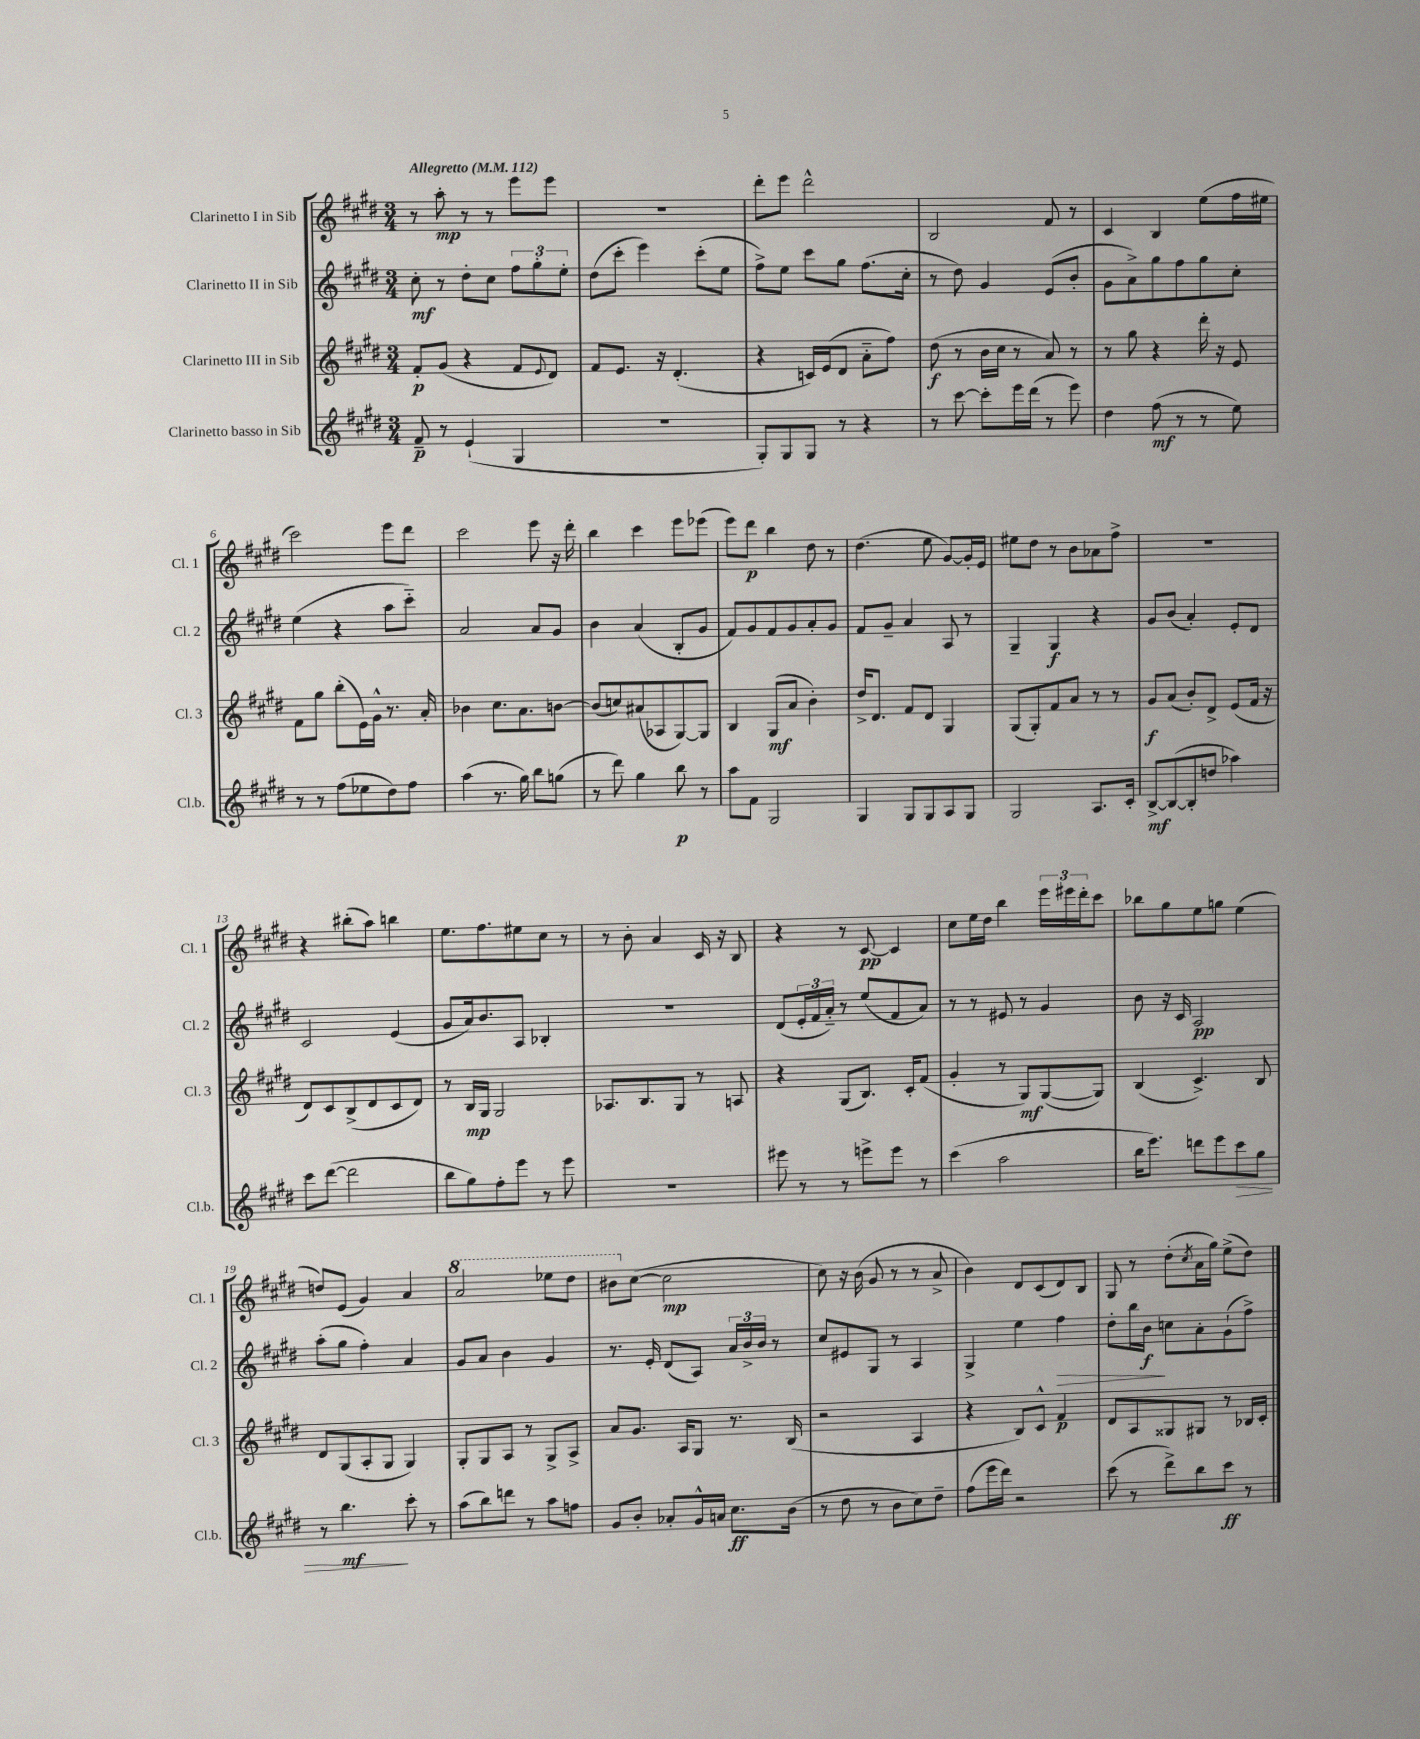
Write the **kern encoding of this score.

**kern	**kern	**kern	**kern
*staff4	*staff3	*staff2	*staff1
*clefG2	*clefG2	*clefG2	*clefG2
*k[f#c#g#d#]	*k[f#c#g#d#]	*k[f#c#g#d#]	*k[f#c#g#d#]
*M3/4	*M3/4	*M3/4	*M3/4
*MM112	*MM112	*MM112	*MM112
8f#~/	8f#'/L	8cc#'\	8r
8r	(8g#/J	8r	8aa'\
(4e`/	4r	8dd#'\L	8r
.	.	8cc#\J	8r
4G#/	8f#/L	12ff#\L	8eee\L
.	.	12gg#'\	.
.	8qqe/	.	.
.	8d#/J)	.	8eee\J
.	.	12ee'\J	.
=	=	=	=
2.r	8f#/L	(8dd#\L	2.r
.	8.e/J	8ccc#'\J	.
.	.	4eee\)	.
.	16r	.	.
.	(4.d#'/	.	.
.	.	(8ccc#'\L	.
.	.	8ee\J	.
=	=	=	=
8G#'/L)	4r	8ff#^\L)	8ddd#'\L
8G#/	.	8ee\J	8eee\J
8G#/J	16c/LL)	8ccc#\L	2ddd#^^\
.	(16e/J	.	.
8r	8d#/J	8gg#\J	.
4r	8a'~\L	(8.ff#\L	.
.	8ff#\J)	.	.
.	.	16cc#'\Jk	.
=	=	=	=
8r	(8dd#\	8r	2B/
[8ccc#\	8r	8dd#\)	.
8ccc#'\]L	16b\LL	4g#/	.
.	16cc#\JJ	.	.
16eee\L	8r	.	.
(16ddd#\JJ	.	.	.
8r	8a/)	(8e/L	8f#/
8eee\)	8r	8b'/J	8r
=	=	=	=
4dd#\	8r	8g#\L	4c#/
.	8gg#\	8a^\)	.
(8ff#\	4r	8gg#\	4B/
8r	.	8ff#\	.
8r	16ddd#'\	8gg#\	(8ee\L
.	16r	.	.
8ee\)	8e/	8cc#'\J	16ff#\L
.	.	.	16ee#\JJ
=	=	=	=
8r	8f#\L	(4ee\	2ccc#\)
8r	8gg#\J	.	.
(8ff#\L	(8bb'\L	4r	.
8ee-\	16e\L)	.	.
.	16g#^^\JJ	.	.
8dd#\)	8.r	8aa\L	8eee\L
8ff#\J	.	8ccc#'~\J)	8ddd#\J
.	16a'/	.	.
=	=	=	=
(4aa\	4b-\	2a/	2ccc#\
8.r	8.cc#\L	.	.
16gg#\)	8.a\	.	.
8bb\L	.	8a/L	8eee\
(8gg\J	[8b\J	8g#/J	16r
.	.	.	16ddd#'\
=	=	=	=
8r	(8b/]L	4b\	4bb\
8ddd#\)	8cc/)	.	.
4gg#\	(8a#/	(4a/	4ccc#\
.	8A-/	.	.
8bb\	[8G#/)	8B'/L	8eee\L
8r	8G#/]J	8g#/J	(8eee-\J
=	=	=	=
8aa\L	4B/	8f#/L)	8eee\L)
8f#\J	.	8g#/	8ddd#\J
2G#/	(8G#/L	8f#/	4bb\
.	8a/J	8g#/	.
.	4b'\)	8a'/	8dd#\
.	.	8g#/J	8r
=	=	=	=
4G#/	16dd#^/LK	8f#/L	(4.dd#\
.	8.d#/J	.	.
.	.	8g#~/J	.
8G#/L	8f#/L	4a/	.
8G#/	8d#/J	.	8ee\
8A/	4G#/	8A/	[8g#/L)
8G#/J	.	8r	16g#'/]L
.	.	.	16e/JJ
=	=	=	=
2G#/	(8G#/L	4G#~/	8ee#\L
.	8G#'/)	.	8dd#\J
.	8f#/	4G#/	8r
.	8a/J	.	8b\L
8.A/L	8r	4r	8a-\
.	8r	.	8ff#^\J
16c#'/Jk	.	.	.
=	=	=	=
[8B^/L	8g#/L	8g#/L	2.r
(8B/_	(8a/J	(8b/J	.
8B'/]	8b'/L)	4a'/)	.
8dd/J	8d#^/J	.	.
4aa-\)	(8e/L	8e'/L	.
.	16f#/Jk	8d#/J	.
.	16r	.	.
=	=	=	=
8ccc#\L	8d#/L)	2c#/	4r
([8ddd#\J	8c#/	.	.
2ddd#\]	(8B^/	.	(8bb#'\L
.	8d#/	.	8aa\J)
.	8c#/	(4e/	4bb\
.	8d#/J)	.	.
=	=	=	=
8bb\L	8r	8g#/L	8.ee\L
8gg#\)	16B/LL	16a/k)	.
.	16G#/JJ	8.b/	8.ff#\
8ff#'\	2G#/	.	.
8eee\J	.	8A/J	8ee#\
8r	.	4B-'/	8cc#\J
8eee\	.	.	8r
=	=	=	=
2.r	8.A-/L	2.r	8r
.	.	.	8b'\
.	8.B/	.	.
.	.	.	4a/
.	8G#/J	.	.
.	8r	.	16c#/
.	.	.	16r
.	8A/	.	8B/
=	=	=	=
8eee#\	4r	(8d#/L	4r
8r	.	24e'/L	.
.	.	24f#/	.
.	.	24a'~/JJ)	.
8r	(8G#/L	8r	8r
8eee^\L	8.B/J)	(8ee/L	[8c#/
8eee\J	.	8f#/	4c#/]
.	16c#'/LK	.	.
8r	(8f#/J	8a/J)	.
=	=	=	=
(4ccc#\	4g#'/	8r	8cc#\L
.	.	8r	16ee\L
.	.	.	16dd#\JJ
2aa\	8r	8e#/	4bb\
.	8G#/L)	8r	.
.	([8G#/	4g#/	24eee\LL
.	.	.	24eee#\
.	.	.	24ddd#'\J
.	8G#/]J)	.	8ccc#\J
=	=	=	=
16bb\LK	(4B/	8b\	8bb-\L
8.eee\J)	.	.	.
.	.	16r	8gg#\
.	.	16c#/	.
8ddd\L	4.c#^/)	2A/	8ee\
8eee\	.	.	8gg\J
8ccc#\	.	.	(4ee\
8gg#\J	8B/	.	.
=	=	=	=
8r	8d#/L	(8aa'\L	8dd/L)
4.bb\	(8G#/	8gg#\J	(8e/J
.	8A'/	4ff#'\)	4g#/)
.	8G#/J	.	.
8ccc#'\	4G#/)	4a/	4a/
8r	.	.	.
=	=	=	=
(8aa\L	8G#'/L	8g#/L	2aa/
8bb\)	8G#/	8a/J	.
8ddd\J	8A/J	4b\	.
8r	8r	.	.
8aa\L	8G#^/L	4g#/	8eee-\L
8ff\J	8A^/J	.	8ddd#\J
=	=	=	=
8g#/L	8a/L	8.r	8bb#\L
8b'/J	8.g#/J	.	([8cc#\J
.	.	16e'/	.
8a-'/L	.	(8d#/L	2cc#\]
.	16A/LK	.	.
16g#^^/L	8G#/J	8A/J)	.
16a/JJ	.	.	.
8.cc#\L	8.r	24a/LL	.
.	.	24b^/	.
.	.	24b/JJ	.
.	.	8r	.
(16b\Jk	(16B/	.	.
=	=	=	=
8r	2r	8cc#/L	8cc#\)
8dd#\	.	8e#/	16r
.	.	.	(16b\
8r	.	8G#/J	8g#/
8b\L	.	8r	8r
8cc#\)	4A/	4A/	8r
8dd#~\J	.	.	8a^/
=	=	=	=
(8ff#\L	4r	4G#^/	4b\)
16eee\L	.	.	.
16ddd#\JJ)	.	.	.
2r	8B/L)	4ee\	8d#/L
.	8c#^^/J	.	(8c#/
.	4f#/	4ff#\	8d#/)
.	.	.	8B/J
=	=	=	=
(8ccc#\	8d#/L	8dd#'\L	8G#/
8r	8A/	16bb\L	8r
.	.	16b\JJ	.
8ddd#^\L)	8G##/	8cc\L	(8dd#'\L
.	.	.	8qcc#/
8bb\	8G#/J	8a'\	16a\L
.	.	.	16gg#\JJ)
8ccc#\J	8r	(8g#`\	(8ee^\L
8r	16B-/LL	8ff#^\J)	8dd#\J)
.	16c#'/JJ	.	.
==	==	==	==
*-	*-	*-	*-
